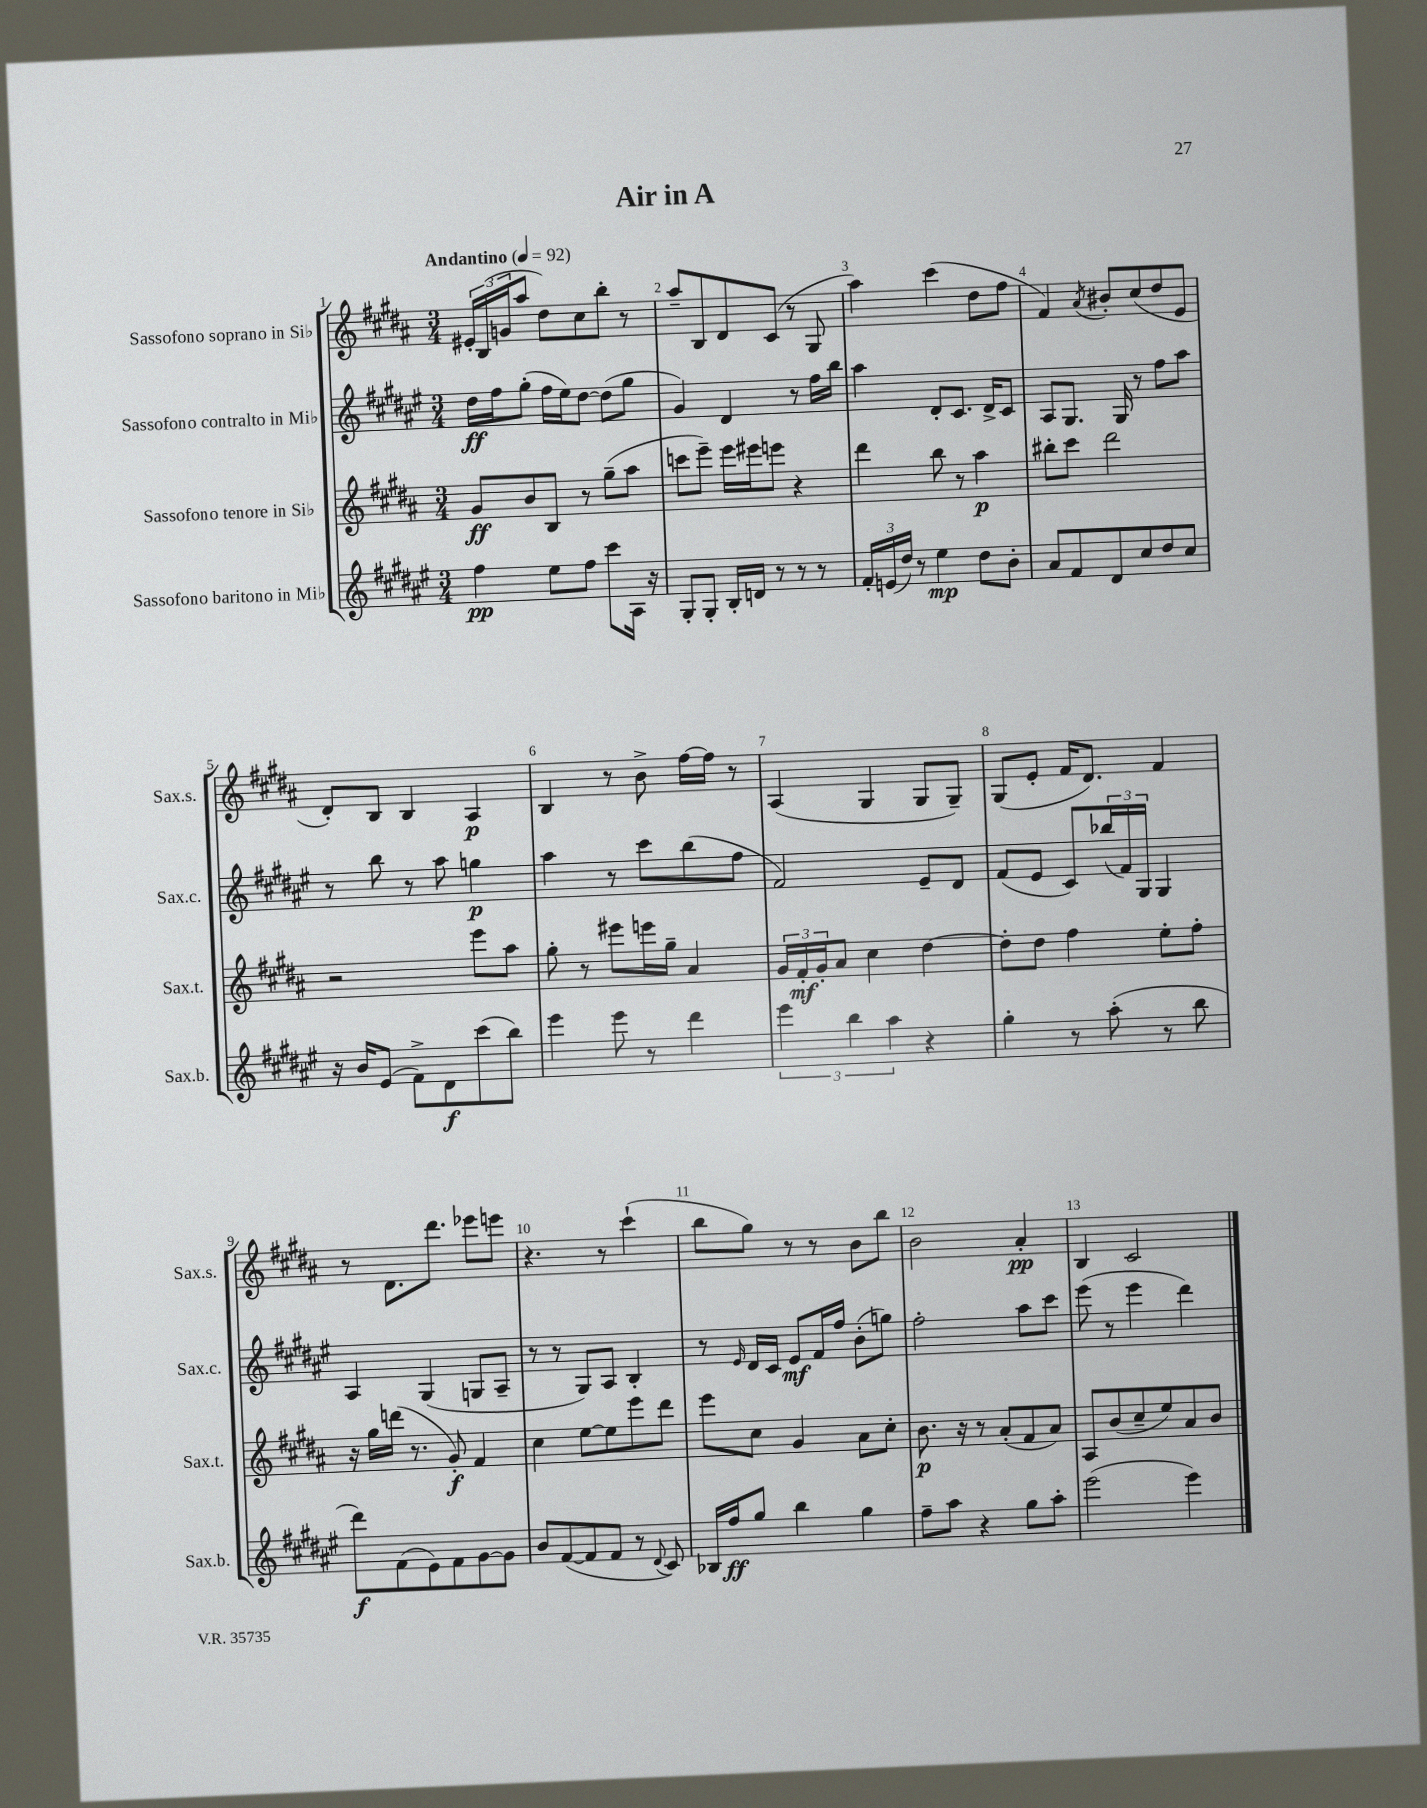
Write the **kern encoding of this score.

**kern	**kern	**kern	**kern
*staff4	*staff3	*staff2	*staff1
*clefG2	*clefG2	*clefG2	*clefG2
*k[f#c#g#d#a#e#]	*k[f#c#g#d#a#]	*k[f#c#g#d#a#e#]	*k[f#c#g#d#a#]
*M3/4	*M3/4	*M3/4	*M3/4
*MM92	*MM92	*MM92	*MM92
4ff#\	8g#/L	16dd#\LL	24e#'/LL
.	.	.	(24B/
.	.	16ff#\J	.
.	.	.	24g/J
.	8b/	(8gg#'\J	8aa#/J
8ee#\L	8B/J	16ff#\LL	8dd#\L)
.	.	16ee#\J)	.
8ff#\J	8r	[8dd#\J	8cc#\
8ccc#\L	(8gg#~\L	(8dd#\]L	8bb'\J
16A#\Jk	8aa#\J	8gg#\J	8r
16r	.	.	.
=	=	=	=
8G#'/L	8ccc\L	4g#/)	8aa#~/L
8G#'/J	8eee~\J)	.	8B/
16B'/LL	16eee\LL	4d#/	8d#/
16d/JJ	16eee#\J	.	.
8r	8eee\J	.	(8c#/J
8r	4r	8r	8r
8r	.	16ff#\LL	8G#/
.	.	16bb\JJ	.
=	=	=	=
24f#'/LL	4ddd#\	4aa#\	4aa#\)
(24e/	.	.	.
24dd#/JJ)	.	.	.
8r	.	.	.
4ee#\	8bb\	8d#'/L	(4ccc#\
.	8r	8.c#/J	.
8dd#\L	4aa#\	.	8dd#\L
.	.	16d#^/LK	.
8b'\J	.	8c#/J	8ff#\J
=	=	=	=
8a#/L	8bb#'\L	8A#/L	4f#/)
8f#/	8ccc#\J	8.G#/J	.
.	.	.	8qa#/
8d#/	2ddd#\	.	8b#'/L
.	.	16G#/	.
8cc#/	.	8r	(8cc#/
8dd#/	.	8ff#\L	8dd#/
8cc#/J	.	8aa#\J	8e/J
=	=	=	=
16r	2r	8r	8d#'/L)
16b/LK	.	.	.
(8e#/J	.	8bb\	8B/J
8f#^\L)	.	8r	4B/
8d#\	.	8aa#\	.
(8ccc#\	8eee\L	4gg\	4A#/
8bb\J)	8aa#\J	.	.
=	=	=	=
4eee#\	8gg#'\	4aa#\	4B/
.	8r	.	.
8eee#\	8eee#\L	8r	8r
8r	16eee\L	8ccc#\L	8b^\
.	16gg#~\JJ	.	.
4ddd#\	4a#/	(8bb\	[16ff#\LL
.	.	.	16ff#\]JJ
.	.	8ff#\J	8r
=	=	=	=
6eee#\	24g#/LL	2f#/)	(4A#/
.	24f#'/	.	.
.	24g#'/J	.	.
.	8a#/J	.	.
6bb\	.	.	.
.	4cc#\	.	4G#/
6aa#\	.	.	.
4r	[4dd#\	8e#~/L	8G#/L
.	.	8d#/J	8G#~/J)
=	=	=	=
4gg#'\	8dd#'\]L	(8f#/L	(8G#/L
.	8dd#\J	8e#/J	8e'/J
8r	4ff#\	8c#/L)	16f#/LK
.	.	.	8.d#/J)
(8aa#'\	.	(24bb-/L	.
.	.	24f#/)	.
.	.	24G#/JJ	.
8r	8ee'\L	4G#/	4f#/
8bb\	8ff#'\J	.	.
=	=	=	=
8ddd#\L)	16r	4A#/	8r
.	16gg#\LL	.	.
(8f#\	(16ddd\JJ	.	8.d#\L
.	8.r	.	.
8e#\)	.	(4G#/	.
.	.	.	8.ddd#\J
8f#\	8g#'/)	.	.
[8g#\	4f#/	8G/L	8eee-\L
8g#\]J	.	8A#~/J	8eee\J
=	=	=	=
8b/L	4cc#\	8r	4.r
([8f#/	.	8r	.
8f#/]	[8ee\L	8G#/L)	.
8f#/J	8ee\]	8A#/J	8r
8r	8eee\	4B'/	(4ccc#`\
8qqd#/	.	.	.
8c#/)	8ddd#\J	.	.
=	=	=	=
16B-/LL	8eee\L	8r	8bb\L
16ff#/J	.	.	.
.	.	16qqe#/	.
8gg#/J	8cc#\J	16d#/LL	8gg#\J)
.	.	16c#/JJ	.
4bb\	4g#/	8e#/L	8r
.	.	16f#/L	8r
.	.	16ff#/JJ	.
4gg#\	8a#\L	(8b'\L	8b\L
.	8cc#'\J	8gg\J)	8bb\J
=	=	=	=
8ff#~\L	8.b\	2ff#'\	2b\
8aa#\J	.	.	.
.	16r	.	.
4r	8r	.	.
.	(8a#'/L	.	.
8gg#\L	8f#/	8aa#\L	4a#'/
8aa#'\J	8a#/J)	8ccc#\J	.
=	=	=	=
(2eee#\	8A#/L	(8eee#\	4B/
.	(8b/	8r	.
.	8cc#~/	4eee#\	2c#/
.	8ee/)	.	.
4eee#\)	8a#/	4ddd#\)	.
.	8b/J	.	.
==	==	==	==
*-	*-	*-	*-
